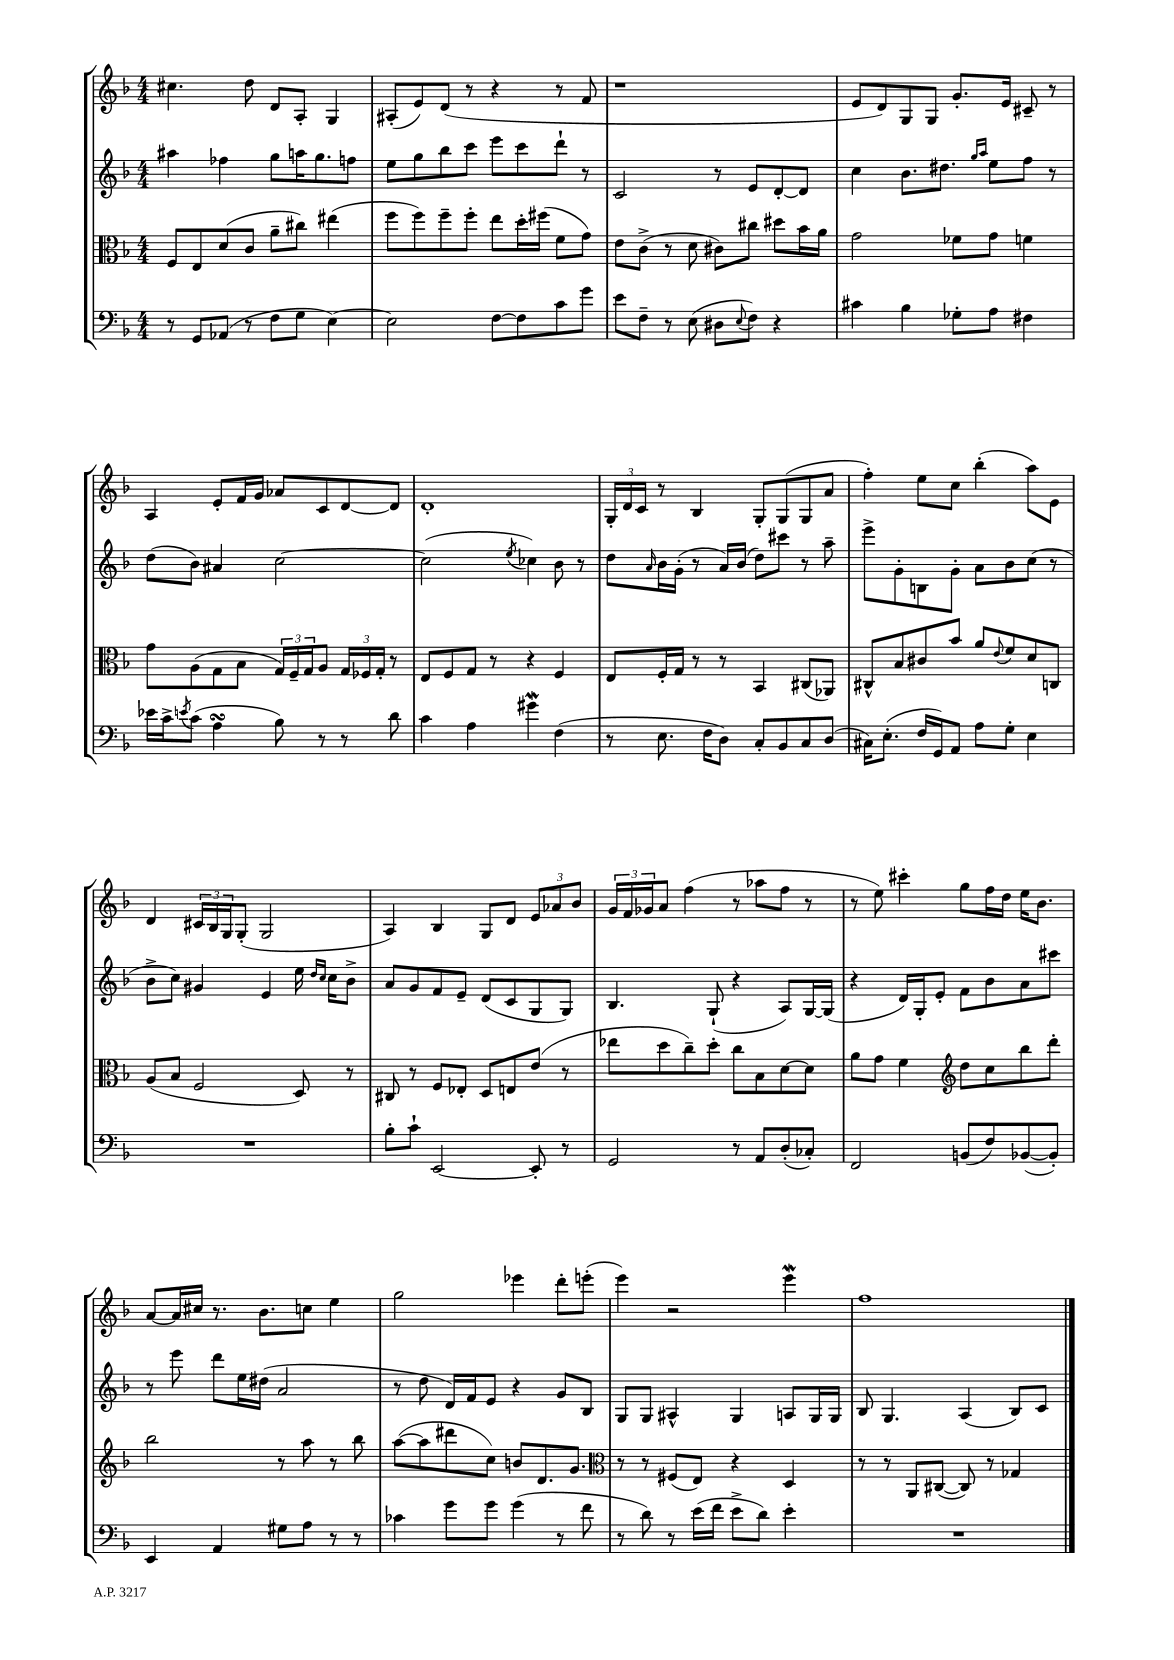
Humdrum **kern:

**kern	**kern	**kern	**kern
*part4	*part3	*part2	*part1
*staff4	*staff3	*staff2	*staff1
*clefF4	*clefC3	*clefG2	*clefG2
*k[b-]	*k[b-]	*k[b-]	*k[b-]
*M4/4	*M4/4	*M4/4	*M4/4
=85	=85	=85	=85
8r	8F/L	4aa#X\	4.cc#X\
8GG/L	8E/	.	.
(8AA-X/J	(8d/	4ff-X\	.
8r	8c/J	.	8dd\
8F\L	8a~\L	8gg\L	8d/L
8G\J	8cc#X\J)	16aan\K	8A'/J
.	.	8.gg\	.
[4E\)	(4ee#X\	.	4G/
.	.	8ffn\J	.
=86	=86	=86	=86
2E\]	8ff\L	8ee\L	(8A#X'/L
.	8ff\)	8gg\	8e/)
.	8ff~\	8bb-\	(8d/J
.	8ff'\J	8ccc\J	8r
[8F\L	8ee\L	8eee\L	4r
8F\]	16dd'\L	8ccc\	.
.	(16ff#X\JJ	.	.
8c\	8f\L	8ddd`\J	8r
8g\J	8g\J)	8r	8f/
=87	=87	=87	=87
8e\L	8e\L	2c/	1r
8F~\J	(8c^\J	.	.
8r	8r	.	.
(8E\	8d\	.	.
8D#X\L	8c#X\L)	8r	.
8qqE/	.	.	.
8F\J)	8cc#X\J	8e/L	.
4r	8dd#X\L	[8d'/	.
.	16b-\L	8d/J]	.
.	16a\JJ	.	.
=88	=88	=88	=88
4c#X\	2g\	4cc\	8e/L
.	.	.	8d/)
4B-\	.	8.b-\L	8G/
.	.	.	8G/J
.	.	8.dd#X\J	.
8G-X'\L	8f-X\L	.	8.g'/L
.	.	16qqgg/LL	.
.	.	16qqaa/JJ	.
8A\J	8g\J	8ee\L	.
.	.	.	16e/Jk
4F#X\	4fn\	8ff\J	8c#X~/
.	.	8r	8r
!!LO:LB:g=z
=89	=89	=89	=89
16e-X\LL	8g\L	(8dd\L	4A/
16c^\J	.	.	.
8qen/	.	.	.
(8c\J	(8A\	8b-\J)	.
4AsSsS\	8G\	4a#X/	8e'/L
.	8B-\J	.	16f/L
.	.	.	16g/JJ
8B-\)	24G/LL)	[2cc\	8a-X/L
.	24F~/	.	.
.	24G/J	.	.
8r	8A/J	.	8c/
8r	24G/LL	.	[8d/
.	24F-X/	.	.
.	24G'/JJ	.	.
8d\	8r	.	8d/J]
=90	=90	=90	=90
4c\	8E/L	(2cc\]	1d'
.	8F/	.	.
4A\	8G/J	.	.
.	8r	.	.
.	.	8qee/	.
4g#XW\	4r	4cc-X\)	.
(4F\	4F/	8b-\	.
.	.	8r	.
=91	=91	=91	=91
8r	8E/L	8dd\L	24G'/LL
.	.	.	24d/
.	.	.	24c/JJ
.	.	16qqa/	.
8.E\	16F'/L	16b-\L	8r
.	16G/JJ	(16g'\JJ	.
.	8r	8r	4B-/
16F\KL	.	.	.
8D\J)	8r	16a/LL)	.
.	.	(16b-/JJ	.
8C'/L	4BB-/	8dd\L)	8G'/L
8BB-/	.	8ccc#X\J	(8G/
8C/	(8C#X/L	8r	8G/
(8D/J	8AA-X/J)	8aa~\	8a/J
=92	=92	=92	=92
16C#X\KL)	8C#X^^/L	8eee^\L	4ff'\)
(8.E'\J	.	.	.
.	8B-/	8g'\	.
16F/LL	8c#X/	8Bn\	8ee\L
16GG/J)	.	.	.
8AA/J	8b-/J	8g'\J	8cc\J
8A\L	8a/L	8a\L	(4bb-'\
.	8qqe/	.	.
8G'\J	8f/	8b-\	.
4E\	8d/	(8cc\J	8aa\L)
.	8Cn/J	8r	8e\J
!!LO:LB:g=z
=93	=93	=93	=93
1r	(8A/L	8b-^\L	4d/
.	8B-/J	8cc\J)	.
.	2F/	4g#X/	24c#X/LL
.	.	.	24B-/
.	.	.	24G/J
.	.	.	(8G'/J
.	.	4e/	2G/
.	8D/)	16ee\	.
.	.	16qqdd/LL	.
.	.	16qqcc/JJ	.
.	.	16cc\KL	.
.	8r	8b-^\J	.
=94	=94	=94	=94
8B-'\L	8C#X/	8a/L	4A/)
8c`\J	8r	8g/	.
[2EE/	8F/L	8f/	4B-/
.	8E-X'/J	8e~/J	.
.	8D/L	(8d/L	8G/L
.	8En/	8c/	8d/J
8EE'/]	(8e/J	8G/	12e/L
.	.	.	12a-X/
8r	8r	8G/J)	.
.	.	.	12b-/J
=95	=95	=95	=95
2GG/	8ee-X\L	4.B-/	24g/LL
.	.	.	24f/
.	.	.	24g-X/J
.	8dd\	.	8a/J
.	8cc~\)	.	(4ff\
.	8dd'\J	(8G`/	.
8r	8cc\L	4r	8r
8AA/L	8B-\	.	8aa-X\L
(8D'/	[8d\	8A/L)	8ff\J
8C-X'/J)	8d\J]	[16G/L	8r
.	.	(16G/JJ]	.
=96	=96	=96	=96
2FF/	8a\L	4r	8r
.	8g\J	.	8ee\)
.	4f\	16d/LL)	4ccc#X'\
.	.	16G'/J	.
.	.	8e'/J	.
*	*clefG2	*	*
(8BBn/L	8dd\L	8f\L	8gg\L
8F/)	8cc\	8b-\	16ff\L
.	.	.	16dd\JJ
([8BB-X/	8bb-\	8a\	16ee\KL
.	.	.	8.b-\J
8BB-'/J])	8ddd'\J	8ccc#X\J	.
!!LO:LB:g=z
=97	=97	=97	=97
4EE/	2bb-\	8r	[8a/L
.	.	8eee\	16a/L]
.	.	.	16cc#X/JJ
4AA/	.	8ddd\L	8.r
.	.	16ee\L	.
.	.	(16dd#X\JJ	8.b-\L
8G#X\L	8r	2a/	.
8A\J	8aa\	.	8ccn\J
8r	8r	.	4ee\
8r	8bb-\	.	.
=98	=98	=98	=98
4c-X\	([8aa\L	8r	2gg\
.	8aa\]	8dd\	.
8g\L	8ddd#X\	16d/LL)	.
.	.	16f/J	.
8g\J	8cc\J)	8e/J	.
(4g\	8bn/L	4r	4eee-X\
.	8.d/	.	.
8r	.	8g/L	8ddd'\L
.	8.g/J	.	.
8f\	.	8B-/J	(8eeen'\J
=99	=99	=99	=99
*	*clefC3	*	*
8r	8r	8G/L	4eee\)
8d\)	8r	8G/J	.
8r	(8F#X/L	4A#X^^/	2r
(16e\LL	8E/J)	.	.
16f\JJ	.	.	.
8e^\L	4r	4G/	.
8d\J)	.	.	.
4e'\	4D/	8An/L	4eeeW\
.	.	16G/L	.
.	.	16G/JJ	.
=100	=100	=100	=100
1r	8r	8B-/	1ff
.	8r	4.G/	.
.	8AA/L	.	.
.	([8C#X/J	.	.
.	8C#/])	(4A/	.
.	8r	.	.
.	4G-X/	8B-/L)	.
.	.	8c/J	.
==	==	==	==
*-	*-	*-	*-
